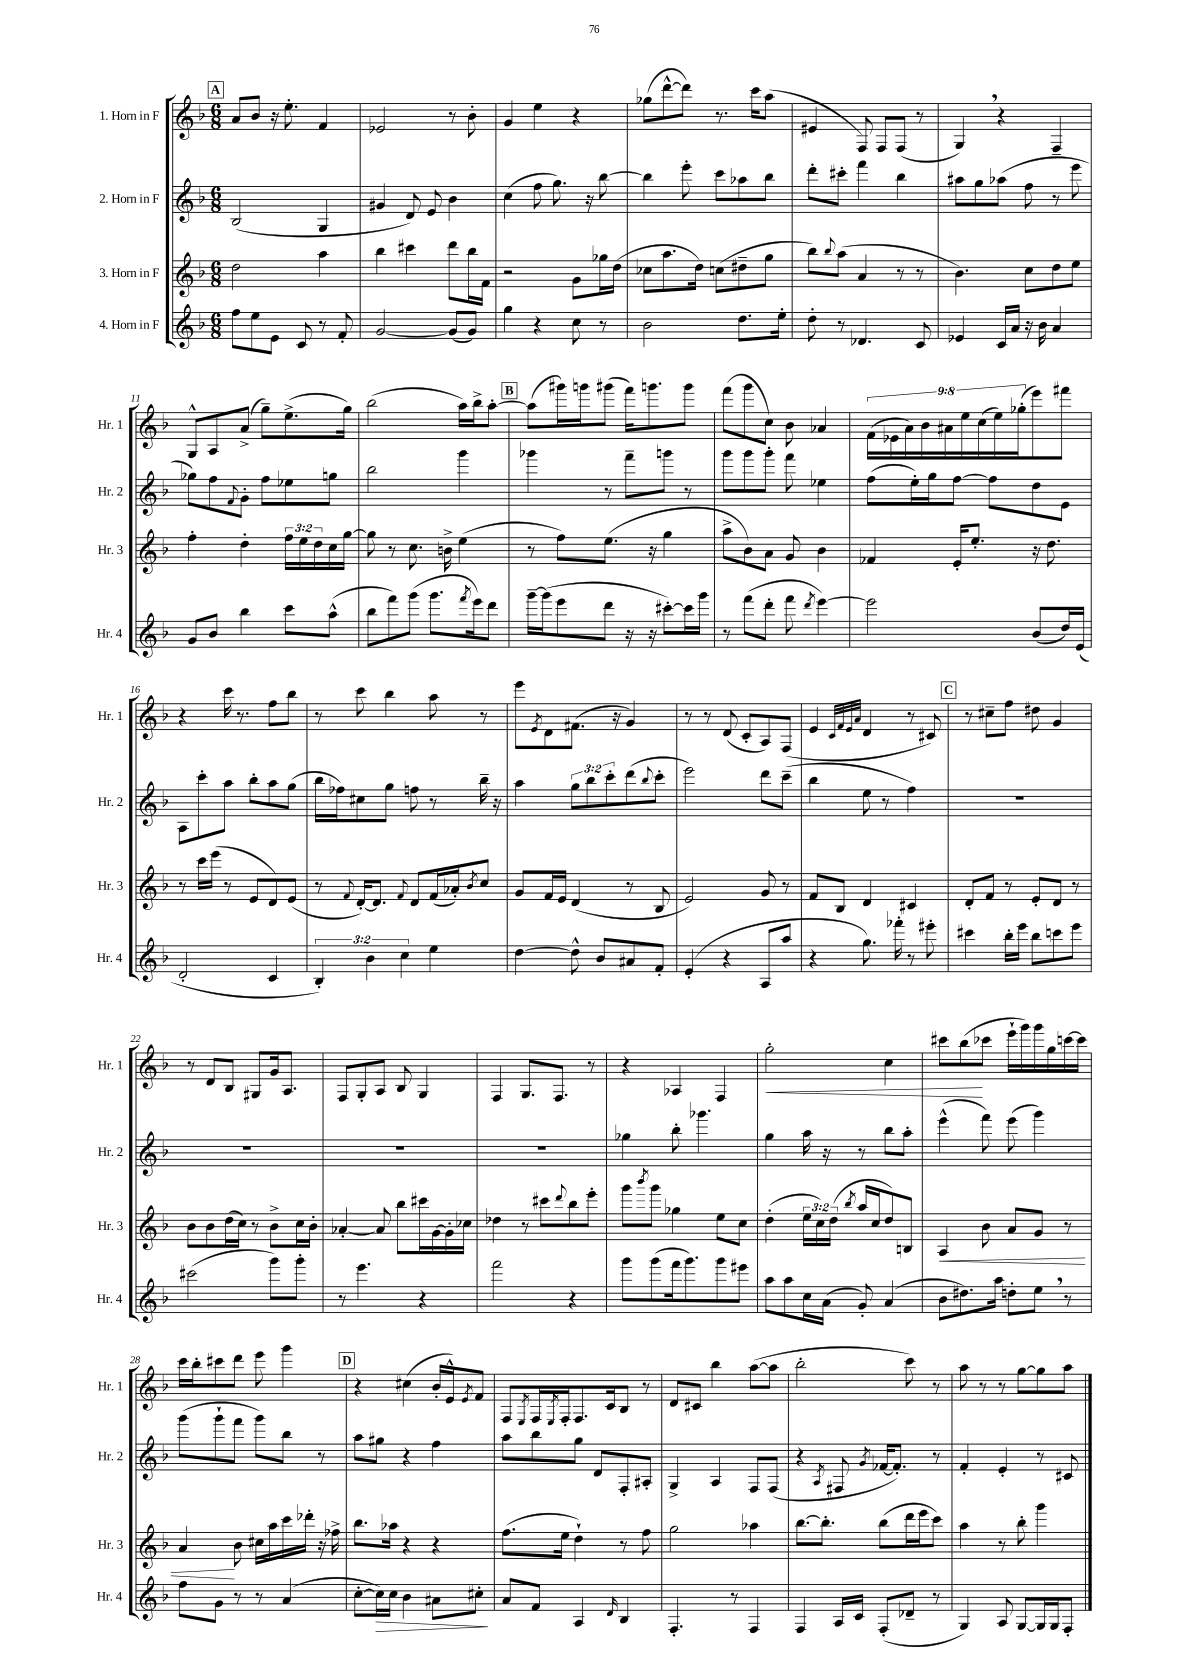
<<
\new StaffGroup <<
\new Staff = "s0" \with { instrumentName = "1. Horn in F" shortInstrumentName = "Hr. 1" } {
    \clef treble \key f \major \numericTimeSignature \time 6/8 \override Staff.TupletNumber.text = #tuplet-number::calc-fraction-text
    \mark \markup { \box "A" } a'8 bes'8 r16 e''8.-. f'4 |
    ees'2 r8 bes'8-. |
    g'4 e''4 r4 |
    ges''8( d'''8~-^ d'''8) r8. c'''16 a''8( |
    eis'4 f8) f8 f8( r8 |
    g4) \breathe r4 f4-- |
    g8-^ a8 a'8->( g''8--) e''8.->( g''16) |
    bes''2( a''16) bes''16-> a''8~-. |
    \mark \markup { \box "B" } a''8( gis'''16) g'''16 gis'''8( f'''16) g'''8. g'''8 |
    f'''8( g'''8 c''8) bes'8 aes'4 |
    \tuplet 9/8 { f'16( ees'16 a'16) bes'16 ais'16 e''16 c''16( e''16) ges''16-.( } e'''8) fis'''8 |
    r4 c'''16 r8. f''8 bes''8 |
    r8 c'''8 bes''4 a''8 r8 |
    e'''8 \acciaccatura { e'8 } d'8 fis'8.( r16 g'4) |
    r8 r8 d'8( c'8-. a8) f8( |
    e'4 \grace { c'32 f'32 e'32 a'32 } d'4 r8 cis'8) |
    \mark \markup { \box "C" } r8 cis''8-- f''8 dis''8 g'4 |
    r8 d'8 bes8 gis8 g'16 a8. |
    f8 g8-. a8 bes8 g4 |
    f4 g8. f8. r8 |
    r4 aes4 f4 |
    g''2-.\< c''4 |
    cis'''8 bes''8\!( ces'''8 e'''16-! g'''16) g'''16 g''16 c'''16~ c'''16 |
    c'''16 bes''16-. cis'''8 d'''8 e'''8 g'''4 |
    \mark \markup { \box "D" } r4 cis''4( bes'16-. e'16-^) \acciaccatura { e'8 } f'8 |
    f8 \acciaccatura { e8 } f16 \acciaccatura { e8 } f16-. f8. c'16 bes8 r8 |
    d'8 cis'8 bes''4 a''8~( a''8 |
    bes''2-. c'''8) r8 |
    a''8 r8 r8 g''8~ g''8 a''8 \bar "|." |
}
\new Staff = "s1" \with { instrumentName = "2. Horn in F" shortInstrumentName = "Hr. 2" } {
    \clef treble \key f \major \numericTimeSignature \time 6/8 \override Staff.TupletNumber.text = #tuplet-number::calc-fraction-text
    \mark \markup { \box "A" } bes2( g4 |
    gis'4 d'8) e'8 bes'4 |
    c''4( f''8 g''8.) r16 bes''8~ |
    bes''4 e'''8-. c'''8 aes''8 bes''8 |
    d'''8-. cis'''8-. f'''4 bes''4 |
    ais''8 g''8 aes''8( f''8 r8 e'''8 |
    ges''8) f''8 \appoggiatura { f'8 } g'8-. f''8 ees''8 g''8 |
    bes''2 g'''4 |
    \mark \markup { \box "B" } ges'''4 r8 f'''8-- g'''8 r8 |
    g'''8 g'''8 g'''8-. f'''8 ees''4 |
    f''8( e''16-.) g''16 f''8~ f''8 d''8 e'8 |
    a8 c'''8-. a''8 bes''8-. a''8 g''8( |
    bes''16 fes''16) cis''8 g''8 f''8 r8 bes''16-- r16 |
    a''4 \tuplet 3/2 { g''8 bes''8 c'''8-. } d'''8( \appoggiatura { bes''8 } c'''8-. |
    e'''2) d'''8 c'''8--( |
    bes''4 e''8 r8 f''4) |
    \mark \markup { \box "C" } R2. |
    R2. |
    R2. |
    R2. |
    ges''4 bes''8-. ges'''4. |
    g''4 a''16 r16 r8 bes''8 a''8-. |
    e'''4-^( f'''8) e'''8( g'''4) |
    g'''8( g'''8-! f'''8 g'''8) bes''8 r8 |
    \mark \markup { \box "D" } a''8 gis''8 r4 f''4 |
    a''8 bes''8 g''8 d'8 f8-. ais8-. |
    g4-> a4 f8 f8( |
    r4 \acciaccatura { a8 } fis8 \acciaccatura { g'8 } fes'16~ fes'8.-.) r8 |
    f'4-. e'4-. r8 cis'8 \bar "|." |
}
\new Staff = "s2" \with { instrumentName = "3. Horn in F" shortInstrumentName = "Hr. 3" } {
    \clef treble \key f \major \numericTimeSignature \time 6/8 \override Staff.TupletNumber.text = #tuplet-number::calc-fraction-text
    \mark \markup { \box "A" } d''2 a''4 |
    bes''4 cis'''4 d'''8 bes''16 f'16 |
    r2 g'8 ges''16 d''16( |
    ces''8 a''8. d''16) c''8( dis''8-- g''8 |
    bes''8) \appoggiatura { bes''8 } a''8( a'4 r8 r8 |
    bes'4.) c''8 d''8 e''8 |
    f''4-. d''4-. \tuplet 3/2 { f''16 e''16 d''16 } c''16 g''16~ |
    g''8 r8 c''8. b'16-> e''4( |
    \mark \markup { \box "B" } r8 f''8) e''8.( r16 g''4 |
    a''8-> bes'8) a'8 g'8 bes'4 |
    fes'4 e'16-. e''8.-. r16 d''8. |
    r8 c'''16 e'''16( r8 e'8 d'8) e'8( |
    r8 \appoggiatura { f'8 } d'16~-.) d'8. \appoggiatura { f'8 } d'8 f'16( aes'16-.) \acciaccatura { bes'8 } c''8 |
    g'8 f'16 e'16 d'4( r8 bes8 |
    e'2) g'8 r8 |
    f'8 bes8 d'4 cis'4 |
    \mark \markup { \box "C" } d'8-. f'8 r8 e'8-. d'8 r8 |
    bes'8 bes'8 d''16( c''16) r8 bes'8-> c''16 bes'16-. |
    aes'4~-. aes'8 bes''8 cis'''16 g'16~ g'16-. ces''16 |
    des''4 r8 cis'''8 \appoggiatura { d'''8 } bes''8 e'''8-. |
    g'''8 \acciaccatura { bes'''8 } g'''8 ges''4 e''8 c''8 |
    d''4-.( \tuplet 3/2 { e''16 c''16) d''16( } \acciaccatura { bes''8 } a''16 c''16 d''8) b8 |
    a4\< bes'8 a'8 g'8 r8 |
    a'4\! bes'8 cis''16 a''16 c'''16 des'''16-. r16 fes''16-> |
    \mark \markup { \box "D" } bes''8. aes''16 r4 r4 |
    f''8.( e''16 d''4-!) r8 f''8 |
    g''2 aes''4 |
    bes''8.~ bes''8.-. bes''8( d'''16 e'''16 c'''8) |
    a''4 r8 bes''8-. g'''4 \bar "|." |
}
\new Staff = "s3" \with { instrumentName = "4. Horn in F" shortInstrumentName = "Hr. 4" } {
    \clef treble \key f \major \numericTimeSignature \time 6/8 \override Staff.TupletNumber.text = #tuplet-number::calc-fraction-text
    \mark \markup { \box "A" } f''8 e''8 e'8 c'8 r8 f'8-. |
    g'2~ g'8( g'8) |
    g''4 r4 c''8 r8 |
    bes'2 d''8. e''16-. |
    d''8-. r8 des'4. c'8 |
    ees'4 c'16 a'16 r16 bes'16 a'4 |
    g'8 bes'8 bes''4 c'''8 a''8-^( |
    bes''8 f'''8) g'''8( g'''8. \acciaccatura { f'''8 } e'''16) d'''8 |
    \mark \markup { \box "B" } g'''16~-- g'''16( e'''8 d'''8 r16 r16 cis'''8~-.) cis'''16 g'''16 |
    r8 f'''8( d'''8-. f'''8 \acciaccatura { d'''8 } e'''4~) |
    e'''2 bes'8( d''16) e'16( |
    d'2-. c'4 |
    \tuplet 3/2 { bes4-.) bes'4 c''4 } e''4 |
    d''4~ d''8-^ bes'8 ais'8 f'8-. |
    e'4-.( r4 a8 a''8 |
    r4 g''8.) fes'''16-. r8 eis'''8-. |
    \mark \markup { \box "C" } cis'''4 bes''16-. e'''16 bes''8 c'''8 e'''8 |
    cis'''2( g'''8) g'''8-. |
    r8 e'''4. r4 |
    f'''2 r4 |
    g'''8 g'''8( f'''16 g'''8.) g'''8 eis'''8 |
    a''8 a''8 c''16 a'16( g'8-.) a'4( |
    bes'8 dis''8.) a''16 d''8-. e''8 \breathe r8 |
    f''8 g'8 r8 r8 a'4( |
    \mark \markup { \box "D" } c''8~-. c''16\>) c''16 bes'4 ais'8 cis''8-.\! |
    a'8 f'8 a4 \grace { d'16 } bes4 |
    f4.-. r8 f4 |
    f4 a16 c'16 f8-.( des'8-- r8 |
    g4) a8 g8~ g16 g16 f8-. \bar "|." |
}
>>
>>
\layout { \context { \Score currentBarNumber = #5 } }
